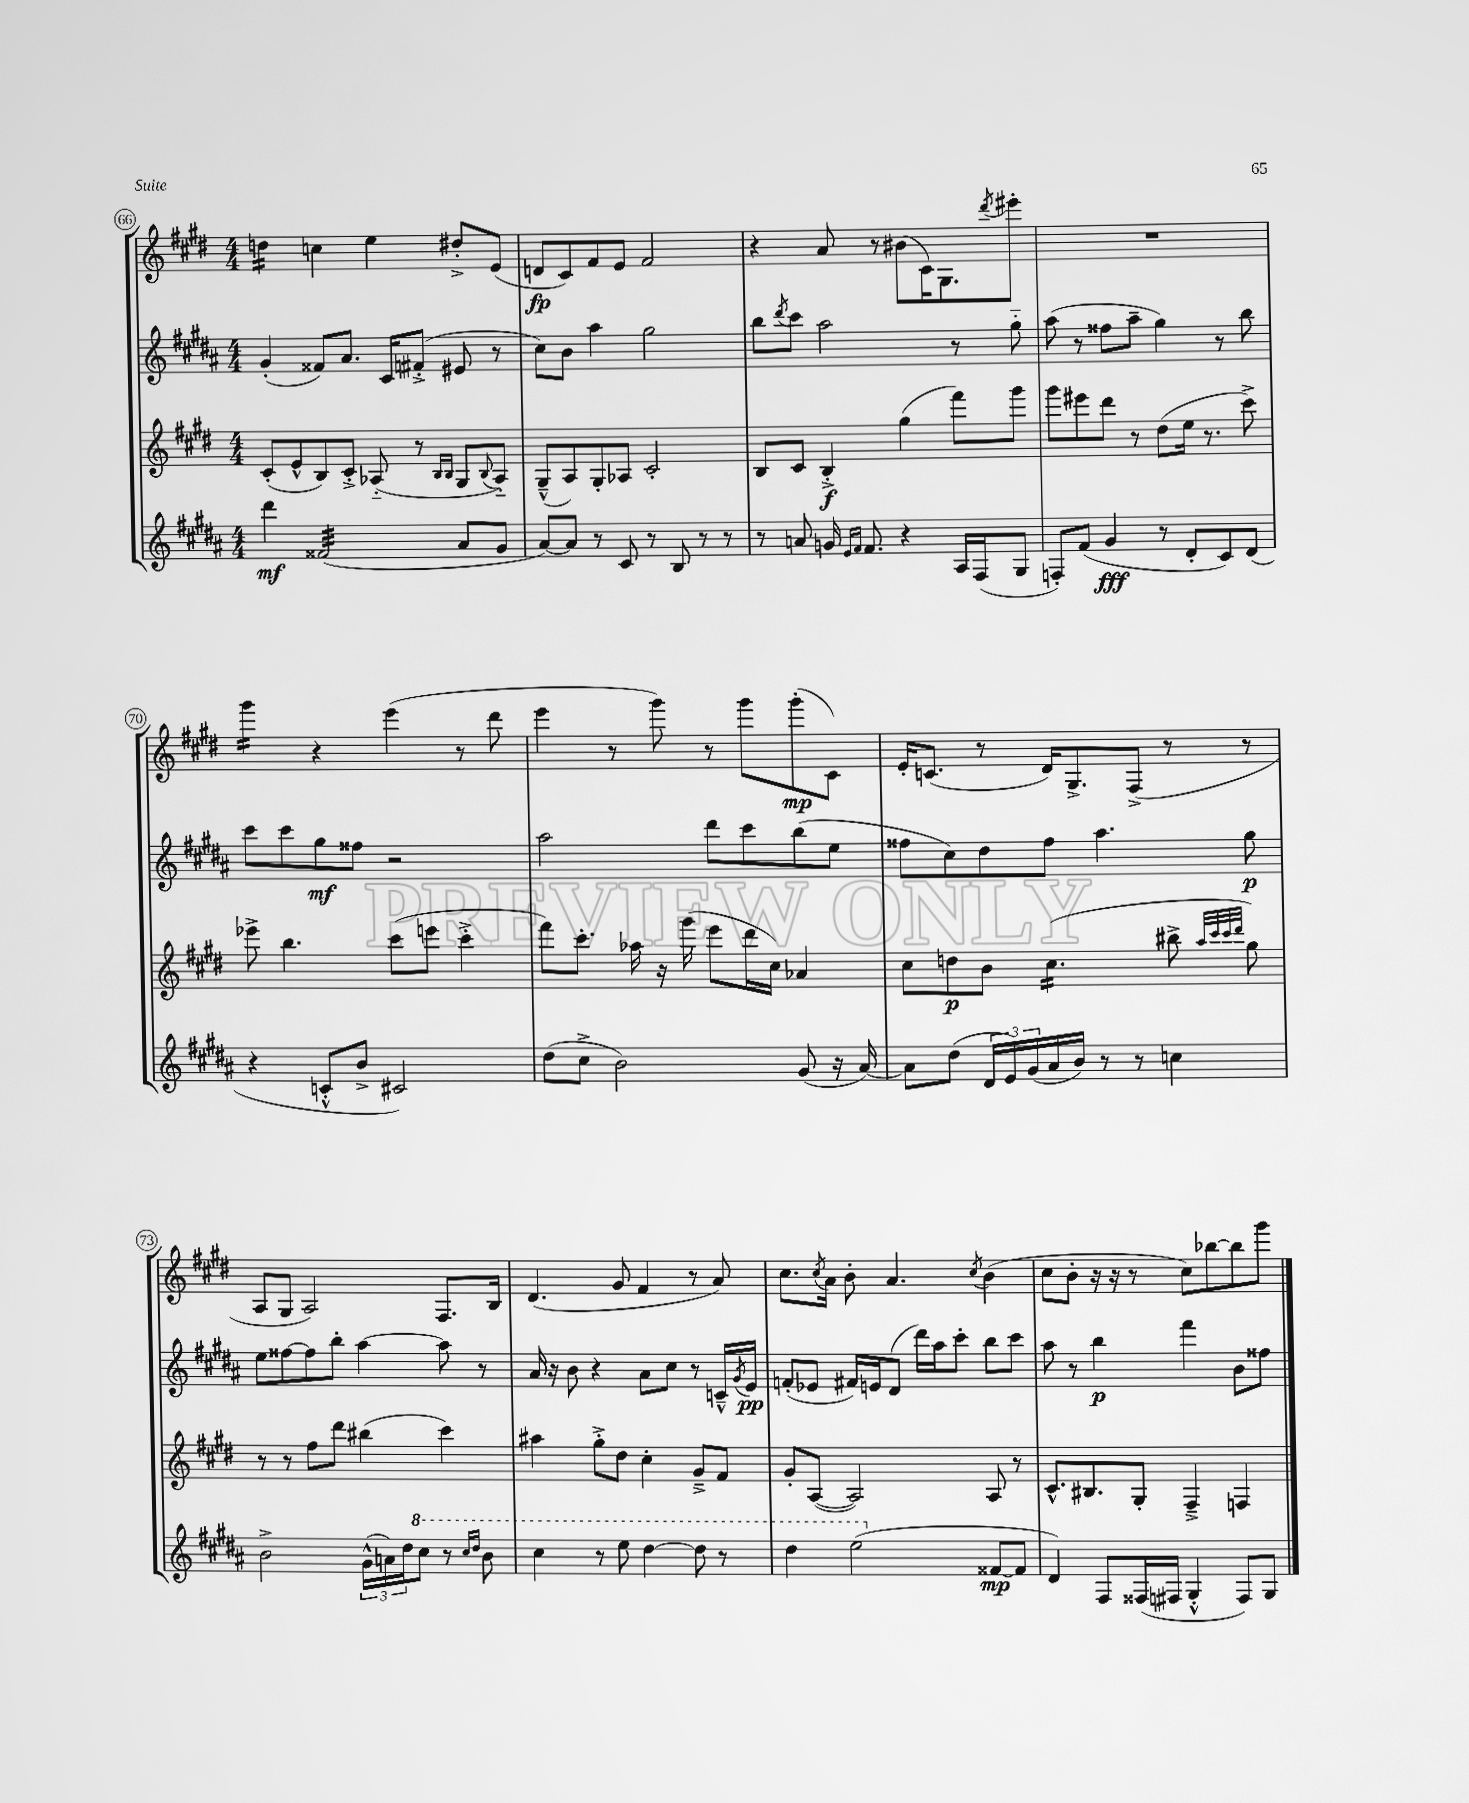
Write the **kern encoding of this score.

**kern	**kern	**kern	**kern
*staff4	*staff3	*staff2	*staff1
*clefG2	*clefG2	*clefG2	*clefG2
*k[f#c#g#d#a#]	*k[f#c#g#d#]	*k[f#c#g#d#a#]	*k[f#c#g#d#]
*M4/4	*M4/4	*M4/4	*M4/4
4ddd#	(8c#'	(4g#'	4dd
.	8e^^	.	.
(2f##	8B)	8f##)	4cc
.	8c#'^	8.a#	.
.	(8A-'~	.	4ee
.	.	16c#	.
.	8r	(8f#'^	.
.	16qqB	.	.
.	16qqB	.	.
8a#	8G#	8e#	8dd#'^
.	8qqB	.	.
8g#	8A-'~)	8r	(8e
=	=	=	=
[8a#)	(8G#~^^	8cc#)	8d
8a#]	8A)	8b	8c#)
8r	8G#'	4aa#	8f#
8c#	8A-	.	8e
8r	2c#'	2gg#	2f#
8B	.	.	.
8r	.	.	.
8r	.	.	.
=	=	=	=
8r	8B	8bb	4r
.	.	8qddd#	.
8a	8c#	8ccc#	.
16g	4B'^	2aa#	8a
16qqe	.	.	.
16qqf#	.	.	.
8.f#	.	.	.
.	.	.	8r
4r	(4gg#	.	(8b#
.	.	.	16c#)
.	.	.	8.G#
16A#	8fff#)	8r	.
(16F#	.	.	.
.	.	.	8qddd#
8G#	8ggg#	8gg#'~	8eee#'
=	=	=	=
8F')	8ggg#	(8aa#	1r
(8f#	8eee#	8r	.
4g#	8ddd#	8ff##	.
.	8r	8aa#~	.
8r	(8dd#	4gg#)	.
8d#'	16ee	.	.
.	8.r	.	.
8c#)	.	8r	.
(8d#	8ccc#^)	8bb	.
=	=	=	=
4r	8eee-^	8ccc#	4ggg#
.	4.bb	8ccc#	.
8c'^^	.	8gg#	4r
8b^	.	8ff##	.
2c#)	(8ccc#	2r	(4eee
.	8eee	.	.
.	4ccc#'^	.	8r
.	.	.	8ddd#
=	=	=	=
(8dd#	8fff#)	2aa#	4eee
8cc#^	8.ccc#'	.	.
2b)	.	.	8r
.	16aa-	.	.
.	16r	.	8ggg#)
.	(16ggg#	.	.
.	8eee	8ddd#	8r
.	16ddd#	8ccc#	8ggg#
.	16cc#)	.	.
(8g#	4a-	(8bb	(8ggg#'
16r	.	8ee	8c#)
[16a#)	.	.	.
=	=	=	=
8a#]	8cc#	8ff##	16e'
.	.	.	(8.c
(8dd#	8dd	8cc#)	.
24d#	8b	8dd#	8r
24e)	.	.	.
(24g#	.	.	.
16a#	(4.cc#	8ff##	16d#)
16b)	.	.	8.G#^
8r	.	4.aa#	.
8r	.	.	(8F#^
4cc	8bb#^	.	8r
.	32qqaa	.	.
.	32qqccc#	.	.
.	32qqccc#	.	.
.	32qqddd#	.	.
.	8gg#)	8gg#	8r
=	=	=	=
2b^	8r	8ee	8A
.	8r	[8ff##	8G#
.	8ff#	8ff##]	2A)
.	8ddd#	8bb'	.
(24g#^^	(4bb#	[4aa#	.
24a)	.	.	.
24dd#	.	.	.
8ccc#	.	.	.
8r	4ccc#)	8aa#]	8.F#
16qqccc#	.	.	.
16qqddd#	.	.	.
8bb	.	8r	.
.	.	.	16B
=	=	=	=
4ccc#	4aa#	16a#	(4.d#
.	.	16r	.
.	.	8b	.
8r	8gg#'^	4r	.
8eee	8dd#	.	8g#
[4ddd#	4cc#'	8a#	4f#
.	.	8cc#	.
8ddd#]	8g#~^	8r	8r
8r	8f#	16c~^^	8a)
.	.	8qg#	.
.	.	16e	.
=	=	=	=
4ddd#	8g#'	(8f'	8.cc#
.	([8A	8e-	.
.	.	.	8qcc#
.	.	.	16a
(2eee	2A])	16f#)	8b'
.	.	16e	.
.	.	(8d#	4.a
.	.	16ddd#)	.
.	.	16aa#	.
.	.	8ccc#'	.
.	.	.	8qcc#
[8f##	8A	8bb	(4b
8f##]	8r	8ccc#	.
=	=	=	=
4d#)	8.c#^^	8aa#	8cc#
.	.	8r	8b'
.	8.B#	.	.
8F#	.	4bb	16r
.	.	.	16r
(16F##	8G#'	.	8r
16F#	.	.	.
4G#'^^	4F#~^	4fff#	8cc#)
.	.	.	[8bb-
8F#)	4F	8b	8bb-]
8G#	.	8ff##	8ggg#
==	==	==	==
*-	*-	*-	*-
